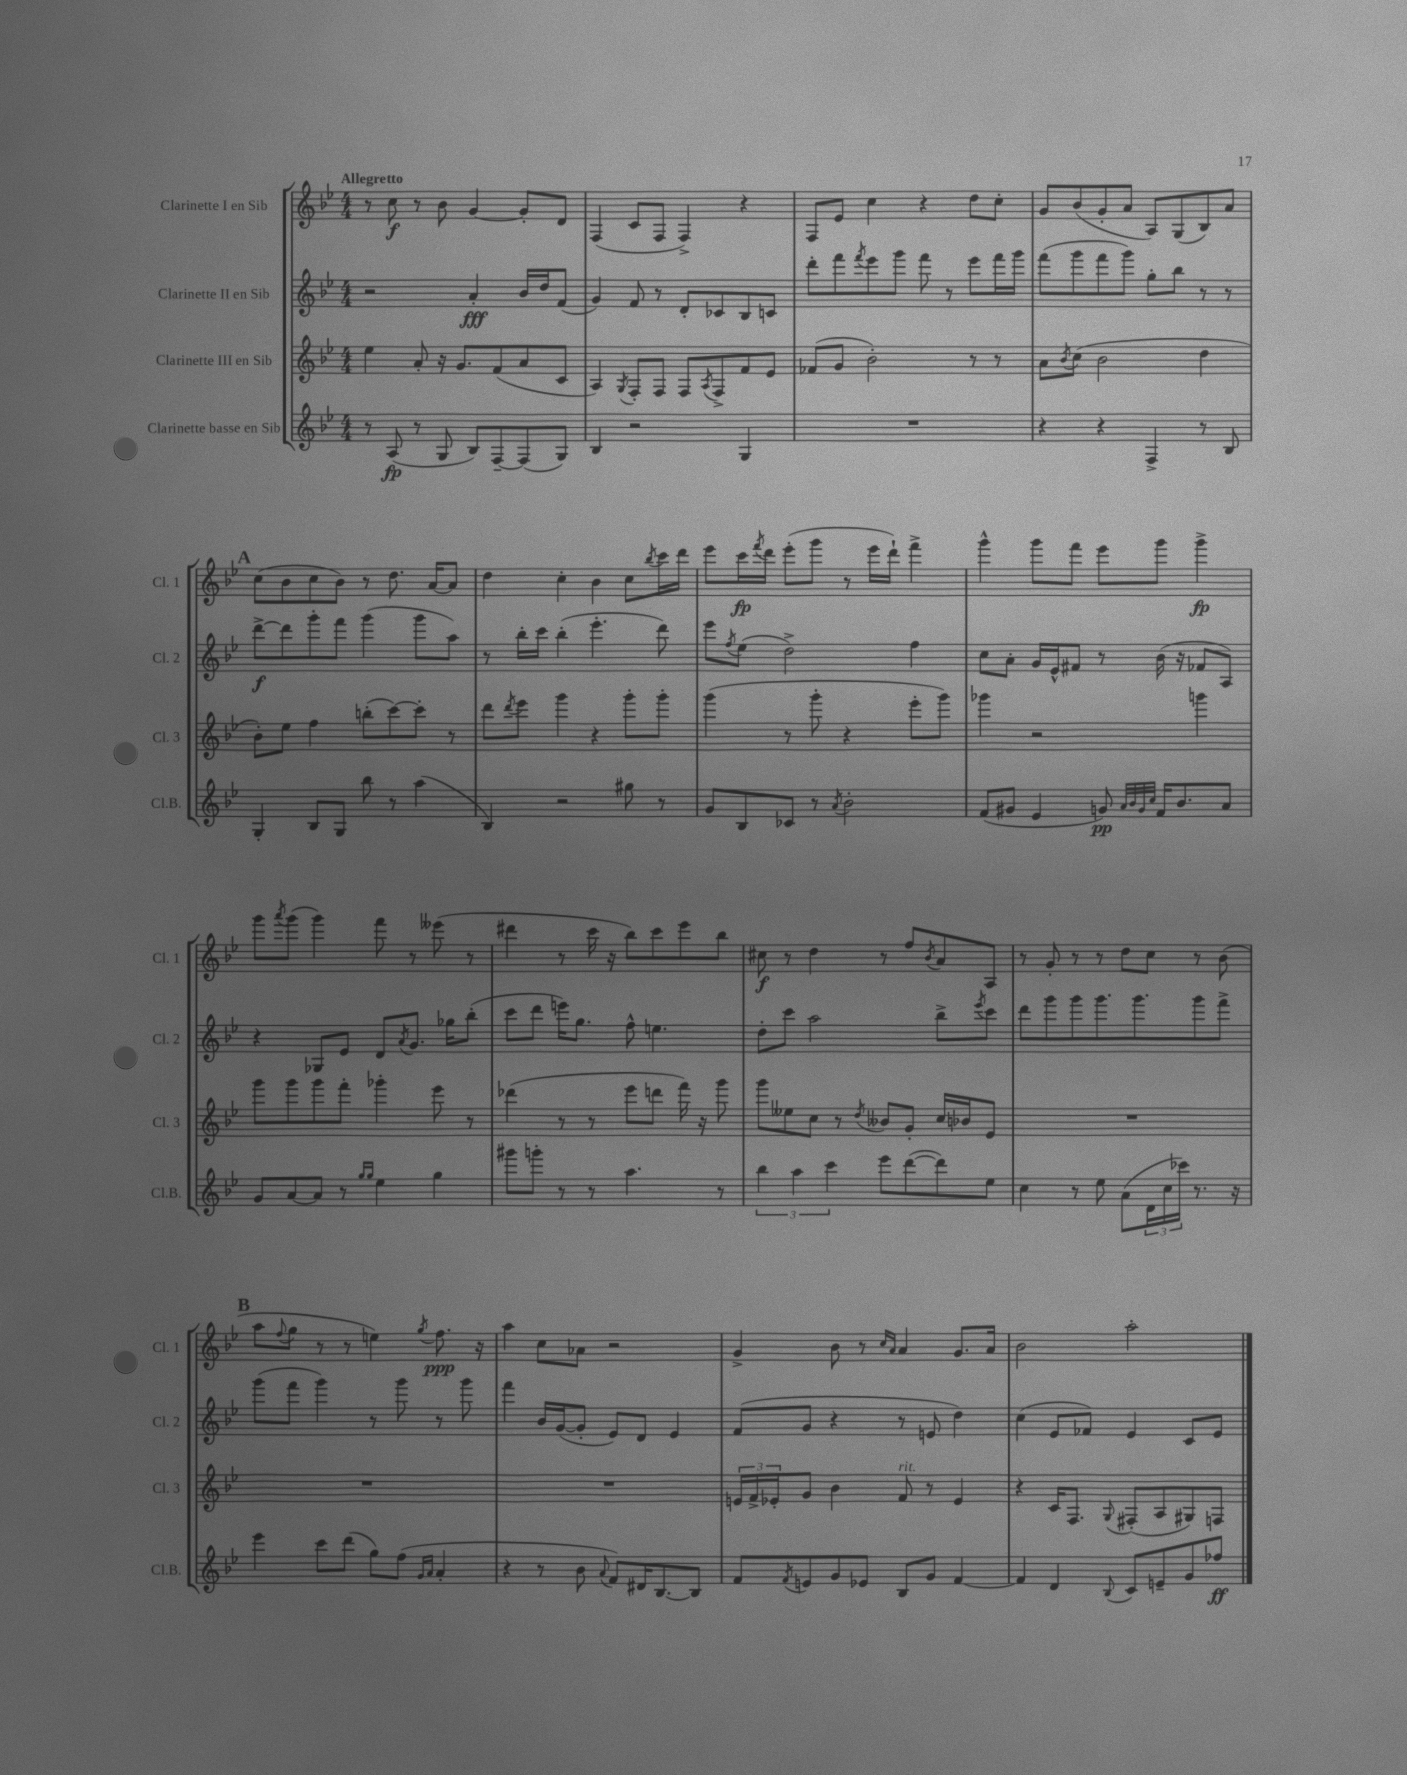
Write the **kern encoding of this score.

**kern	**kern	**kern	**kern
*staff4	*staff3	*staff2	*staff1
*clefG2	*clefG2	*clefG2	*clefG2
*k[b-e-]	*k[b-e-]	*k[b-e-]	*k[b-e-]
*M4/4	*M4/4	*M4/4	*M4/4
8r	4ee-	2r	8r
(8A	.	.	8cc
8r	8a'	.	8r
8G	16r	.	8b-
.	8.g	.	.
8B-)	.	4a'	[4g
[8F~	(8f	.	.
(8F]	8a	16b-	8g']
.	.	16dd	.
8G)	8c	(8f	8d
=	=	=	=
4B-	4A)	4g)	(4F
.	8qG	.	.
2r	8F'	8f	8c
.	8F	8r	8F
.	8F	8d'	4F^)
.	8qA	.	.
.	8F^	8c-	.
4G	8f	8B-	4r
.	8e-	8c	.
=	=	=	=
1r	(8f-	8ddd'	8F
.	8g	8fff	8e-
.	.	8qfff	.
.	2b-')	8eee-	4cc
.	.	8ggg	.
.	.	8fff	4r
.	.	8r	.
.	8r	8eee-	8dd
.	8r	16fff	8cc'
.	.	16ggg	.
=	=	=	=
4r	8a	(8fff	8g
.	8qb-	.	.
.	(8cc	8ggg	(8b-
4r	2b-	8fff	8g'
.	.	8ggg)	8a
4F^	.	8gg'	8A)
.	.	8bb-	(8G
8r	4dd	8r	8B-)
8B-	.	8r	8a
=	=	=	=
4G'	8b-')	[8ddd^	(8cc
.	8ee-	8ddd]	8b-
8B-	4ff	8ggg'	8cc
8G	.	8fff	8b-)
8bb-	(8bb'	(4ggg	8r
8r	[8ccc)	.	8.dd
(4aa	8ccc']	8ggg	.
.	.	.	[16a
.	8r	8aa)	8a]
=	=	=	=
4B-)	8ddd	8r	4dd
.	8qddd	.	.
.	8eee-	16bb-'	.
.	.	16ccc	.
2r	4ggg	(4bb-'	4cc'
.	4r	4.eee-'	4b-
8gg#	8ggg'	.	8cc
.	.	.	8qbb-
8r	8ggg'	8ddd)	16ccc
.	.	.	16ddd
=	=	=	=
8g	(4ggg	8eee-	8eee-
.	.	8qff	.
8B-	.	(8ee-	16ccc
.	.	.	8qfff
.	.	.	16ddd
8c-	8r	2dd^)	(8eee-'
8r	8ggg'	.	8ggg
8qa	.	.	.
2b-'	4r	.	8r
.	.	.	16eee-
.	.	.	16ddd`)
.	8eee-'	4ff	4fff^
.	8ggg)	.	.
=	=	=	=
(8f	4ggg-	8cc	4ggg^^
8g#	.	8a'	.
4e-	2r	16g	8ggg
.	.	16e-^^	.
.	.	8f#	8fff
8g)	.	8r	8eee-
32qqa	.	.	.
32qqb-	.	.	.
32qqg	.	.	.
32qqcc	.	.	.
16f	.	(16b-	8ggg
8.b-	.	16r	.
.	4ggg	8f-	4ggg^
8a	.	8A)	.
=	=	=	=
8g	8ggg	4r	8ggg
.	.	.	8qaaa
[8a	8ggg	.	(8ggg
8a]	8ggg	8G-	4ggg)
8r	8fff'	8e-	.
16qqgg	.	.	.
16qqgg	.	.	.
4ee-	4ggg-'	8d	8fff
.	.	8qa	.
.	.	8.g	8r
4gg	8eee-	.	(8eee--
.	.	16gg-	.
.	8r	(8bb-'	8r
=	=	=	=
8ggg#	(4ddd-	8ccc	4ddd#
8ggg'	.	8ddd	.
8r	8r	16eee)	8r
.	.	8.gg	.
8r	8r	.	16ccc
.	.	.	16r
4.aa	8eee-	8ff^^	8bb-)
.	8ddd	4.ee	8ccc
.	16fff)	.	8eee-
.	16r	.	.
8r	8ggg	.	8bb-
=	=	=	=
6bb-	8ggg	8dd'	8cc#
.	8ee--	8ccc	8r
6aa	.	.	.
.	8cc	2aa	4dd
6ccc	.	.	.
.	8r	.	.
.	8qdd	.	.
8eee-	8b--	.	8r
([8ddd	8g'	.	8ff
.	.	.	8qb-
8ddd])	16cc	8bb-^	8a
.	16b-	.	.
.	.	8qeee-	.
8ee-	8e-	8ccc	8A
=	=	=	=
4cc	1r	8ddd	8r
.	.	8ggg	8g'
8r	.	8ggg	8r
8ee-	.	8.ggg	8r
(8a	.	.	8dd
.	.	8.ggg	.
24d	.	.	8cc
24cc	.	.	.
24ccc-)	.	.	.
8.r	.	8ggg	8r
.	.	8fff^	(8b-
16r	.	.	.
=	=	=	=
4eee-	1r	(8ggg	8aa
.	.	.	8qqff
.	.	8fff	8gg
8ccc	.	4ggg)	8r
(8ddd	.	.	8r
8gg)	.	8r	4ee)
(8ff	.	8ggg	.
16qqg	.	.	.
16qqa	.	.	8qgg
4a'	.	8r	8.ff
.	.	8ggg	.
.	.	.	16r
=	=	=	=
4r	1r	4fff	4aa
8r	.	16b-	8cc
.	.	([16g	.
8b-	.	8g']	8a-
8qqa	.	.	.
8f)	.	8e-)	2r
16d#	.	8d	.
[8.B-	.	.	.
.	.	4e-	.
8B-]	.	.	.
=	=	=	=
8f	24e	(8f	4g^
.	24f^	.	.
.	24e-'	.	.
8qf	.	.	.
8e	8g	8g	.
8g	4b-	4r	8b-
8e-	.	.	8r
.	.	.	16qqcc
.	.	.	16qqa
8B-	8f	8r	4a
8g	8r	8e	.
[4f	4e-	4dd)	8.g
.	.	.	16a
=	=	=	=
4f]	4r	(4cc	2b-
4d	16c	8e-	.
.	8.F	.	.
.	.	8f-)	.
8qqB-	8qqG	.	.
8c	(8F#'	4e-	2aa'
8e~	8A	.	.
8g	8G#)	8c	.
8ff-	8F	8e-	.
==	==	==	==
*-	*-	*-	*-
